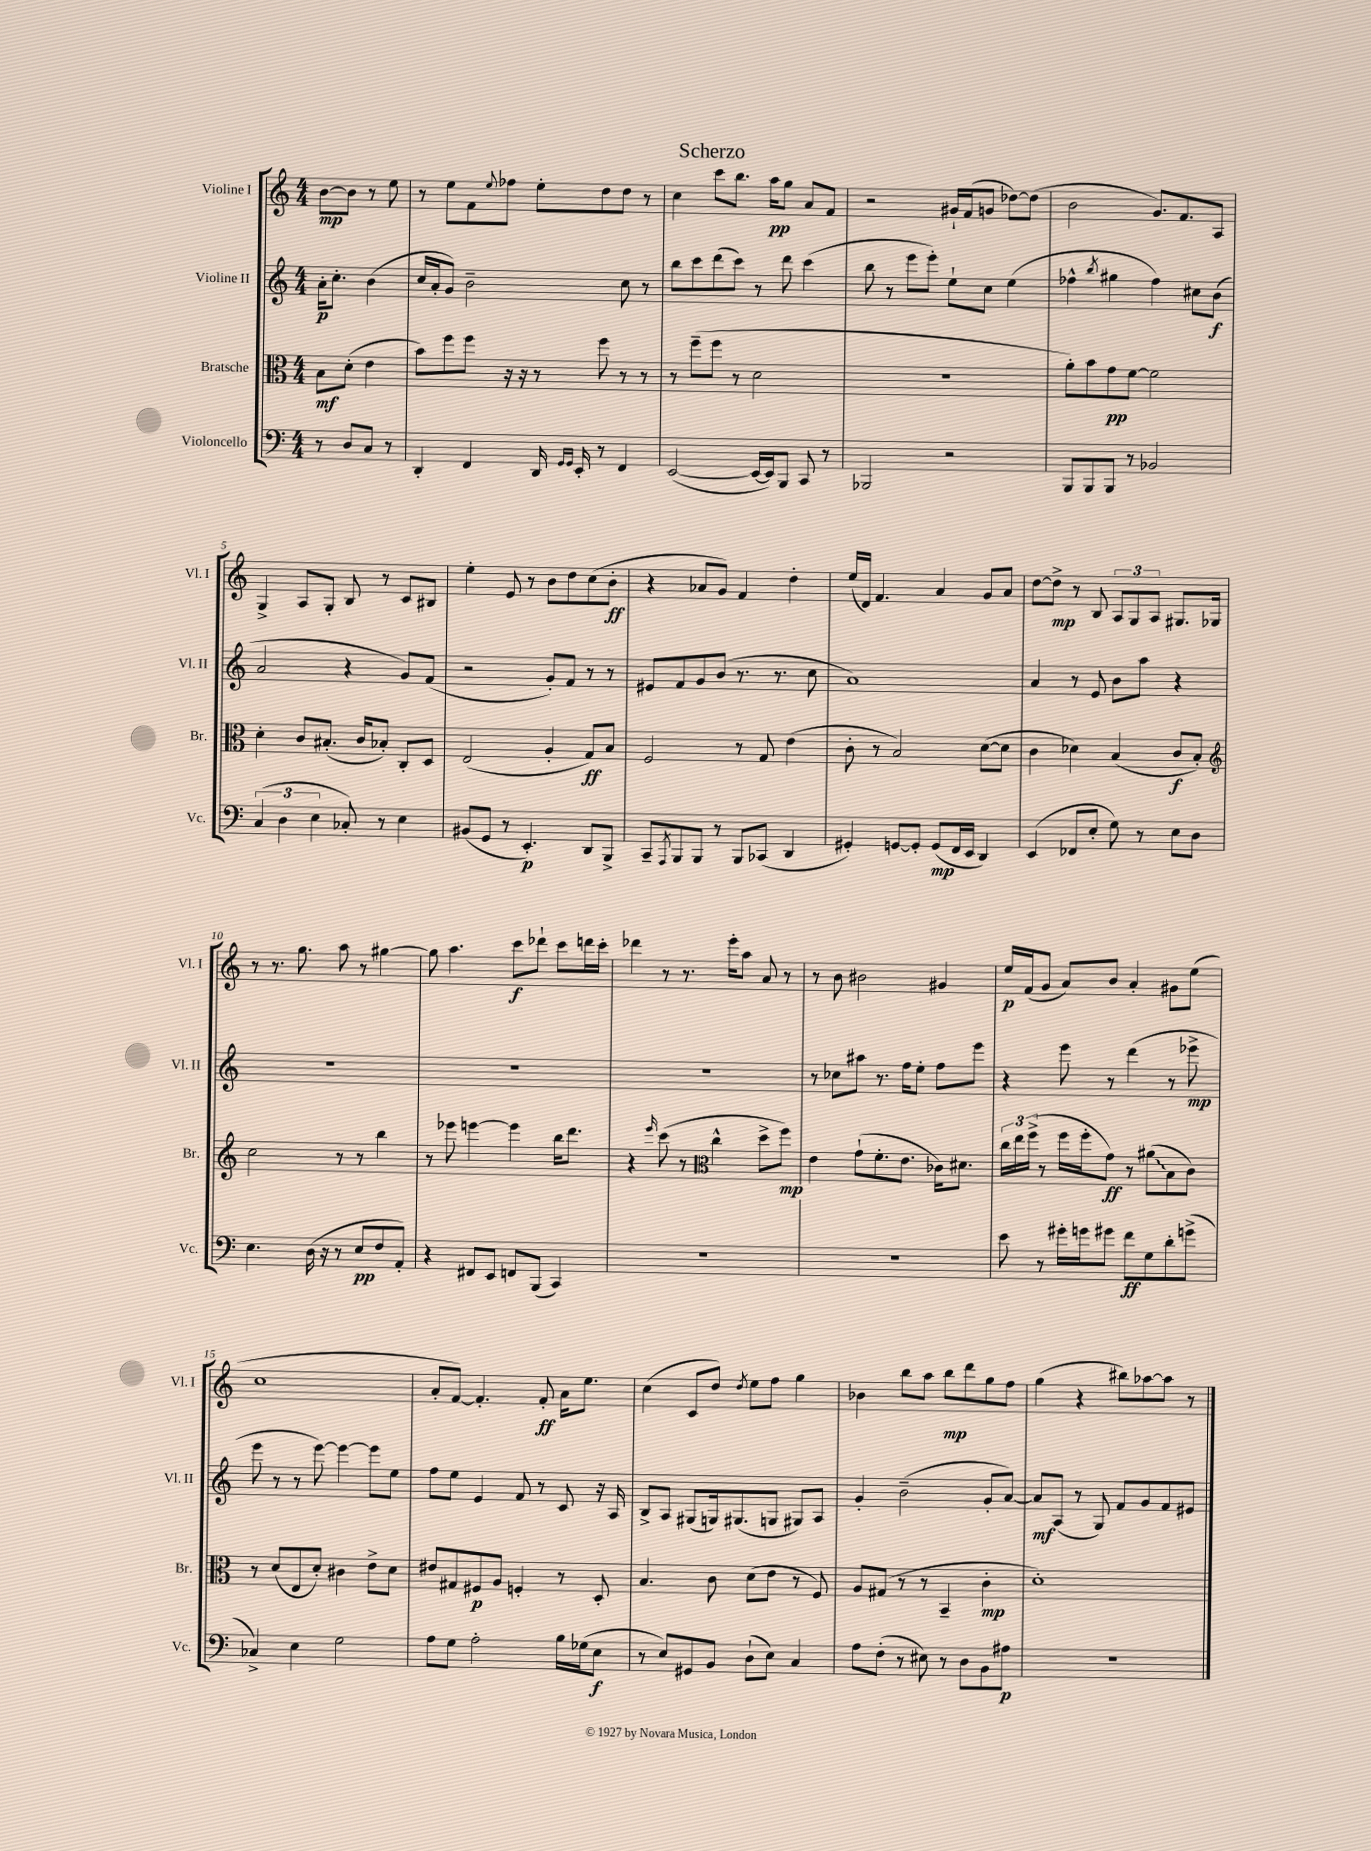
\header { title = "Scherzo" }
<<
\new StaffGroup <<
\new Staff = "s0" \with { instrumentName = "Violine I" shortInstrumentName = "Vl. I" } {
    \clef treble \key c \major \numericTimeSignature \time 4/4 \partial 2
    b'8~\mp b'8 r8 e''8 |
    r8 e''8 f'8 \appoggiatura { e''8 } fes''8 e''8-. d''8 d''8 r8 |
    c''4 c'''8 b''8. a''16\pp g''8 a'8 f'8 |
    r2 gis'16-! f'16( g'8 des''8~) des''8( |
    b'2 g'8.) f'8. a8 |
    g4-> a8 g8-. b8 r8 c'8 bis8 |
    e''4-. e'8 r8 b'8 d''8 c''8( b'8-.\ff |
    r4 aes'8 g'8) f'4 d''4-. |
    e''16( d'16) f'4. a'4 g'8 a'8 |
    d''8~ d''8->\mp r8 b8 \tuplet 3/2 { a8 g8 a8 } gis8. ges16 |
    r8 r8. g''8. a''8 r8 gis''4~ |
    gis''8 a''4. c'''8\f des'''8-! c'''8 d'''16 c'''16-. |
    des'''4 r8 r8. e'''16-. a''8 a'8 r8 |
    r8 b'8 bis'2 gis'4 |
    e''16\p f'16( g'8 a'8) b'8 a'4-. gis'8 e''8( |
    c''1 |
    a'8-. f'8~) f'4.-. f'8-.\ff a'16 e''8. |
    c''4( c'8 d''8) \acciaccatura { d''8 } e''8 f''8 g''4 |
    bes'4 b''8 a''8 b''8\mp d'''8 g''8 f''8 |
    g''4( r4 bis''8) aes''8~ aes''8 r8 \bar "|." |
}
\new Staff = "s1" \with { instrumentName = "Violine II" shortInstrumentName = "Vl. II" } {
    \clef treble \key c \major \numericTimeSignature \time 4/4 \partial 2
    a'16-.\p c''8.-. b'4( |
    c''16 a'16-. g'8) b'2-- c''8 r8 |
    b''8 c'''8 d'''8( c'''8) r8 d'''8 c'''4( |
    b''8 r8 e'''8 e'''8-.) e''8-! c''8 e''4( |
    fes''4-^ \acciaccatura { b''8 } gis''4 fes''4) cis''8 b'8\f( |
    a'2 r4 g'8) f'8( |
    r2 g'8-.) f'8 r8 r8 |
    eis'8 f'8 g'8 b'8( r8. r8. c''8 |
    a'1) |
    a'4 r8 e'8 b'8 a''8 r4 |
    R1 |
    R1 |
    R1 |
    r8 ces''8 ais''8 r8. f''16 e''8-. f''8 e'''8 |
    r4 e'''8 r8 d'''4( r8 ees'''8->\mp |
    e'''8 r8 r8 e'''8~) e'''4~ e'''8 e''8 |
    f''8 e''8 e'4 f'8 r8 c'8 r16 a16 |
    b8-> a8 gis8( g16) gis8.( g8 gis8) a8 |
    g'4-. b'2--( g'8-. a'8~) |
    a'8\mf a8( r8 g8) f'8 g'8 f'8 eis'8 \bar "|." |
}
\new Staff = "s2" \with { instrumentName = "Bratsche" shortInstrumentName = "Br." } {
    \clef alto \key c \major \numericTimeSignature \time 4/4 \partial 2
    b8\mf d'8-.( e'4 |
    b'8) f''8 f''8 r16 r16 r8 f''8 r8 r8 |
    r8 f''8--( f''8 r8 d'2 |
    r1 |
    a'8-.) b'8 g'8\pp f'8~ f'2 |
    d'4-. c'8 bis8.-.( c'16 bes8-.) c8-. d8 |
    e2( a4-. g8\ff) b8 |
    f2 r8 g8 e'4( |
    c'8-. r8 b2) d'8~( d'8 |
    c'4 des'4) b4( c'8\f b8-.) |
    \clef treble c''2 r8 r8 b''4 |
    r8 ees'''8 e'''4~ e'''4 b''16 d'''8. |
    r4 \grace { e'''16 } c'''8( r8 \clef alto c''4-^ d''8-> f''8\mp) |
    e'4 g'8-!( f'8.-. e'8. ces'16) dis'8. |
    \tuplet 3/2 { c''16 e''16 f''16->( } r8 f''16 f''16-. g'8\ff) r8 \once \override Glissando.style = #'zigzag ais'8\glissando( b8 c'8) |
    r8 d'8( e8 d'8-.) cis'4 e'8-> d'8 |
    eis'8 gis8 fis8\p a8 f4-. r8 d8-. |
    b4. c'8 d'8( e'8 r8 f8) |
    a8 gis8( r8 r8 b,4-- c'4-.\mp |
    d'1-.) \bar "|." |
}
\new Staff = "s3" \with { instrumentName = "Violoncello" shortInstrumentName = "Vc." } {
    \clef bass \key c \major \numericTimeSignature \time 4/4 \partial 2
    r8 d8 c8 r8 |
    d,4-. f,4 d,16 \grace { g,16 g,16 } e,16-. r8 f,4 |
    e,2~( e,16~ e,16) b,,8 c,8 r8 |
    bes,,2 r2 |
    b,,8 b,,8 b,,8 r8 bes,2 |
    \tuplet 3/2 { c4( d4 e4 } ces8-.) r8 e4 |
    bis,8( g,8 r8 e,4.-.\p) d,8 b,,8-> |
    c,8-- \acciaccatura { a,,8 } b,,8 b,,8 r8 b,,8 ces,8( d,4 |
    gis,4-.) g,8~ g,8-. g,8\mp( f,16 e,16 d,4) |
    e,4( fes,8 e8-. g8) r8 e8 d8 |
    e4. d16( r16 r8 e8\pp f8 a,8-.) |
    r4 fis,8 e,8 f,8 b,,8( c,4) |
    R1 |
    R1 |
    e'8 r8 gis'16-. g'16 gis'8 f'8\ff g8 d'8-. g'8->( |
    ces4->) e4 g2 |
    a8 g8 a2-. b16 ges16( e8\f |
    r8 e8) gis,8 b,8 d8-!( e8) c4 |
    a8 f8-.( r8 eis8) r8 d8 b,8 ais8\p |
    r1 \bar "|." |
}
>>
>>
